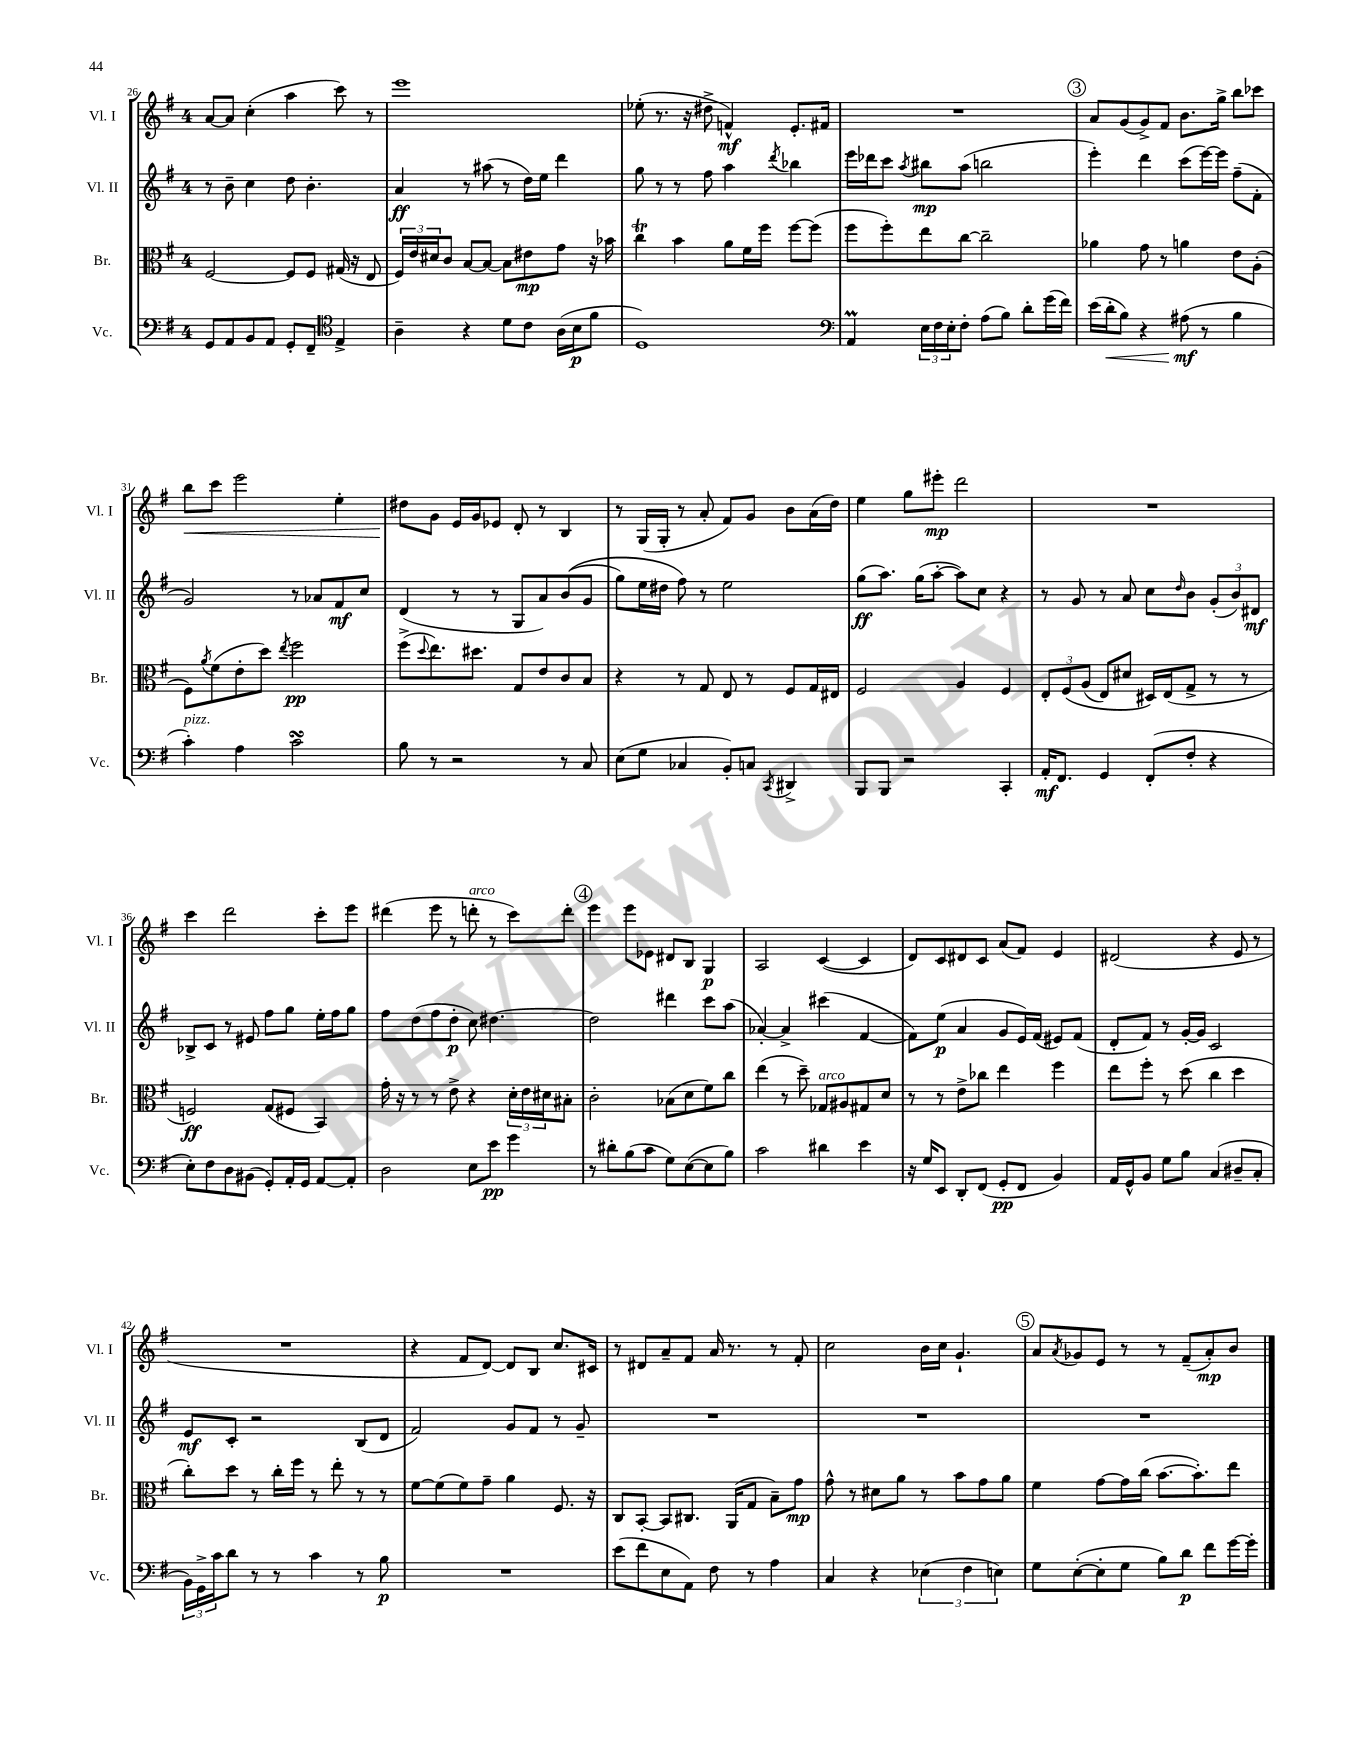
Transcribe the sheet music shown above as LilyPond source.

<<
\new StaffGroup <<
\new Staff = "s0" \with { instrumentName = "Vl. I" shortInstrumentName = "Vl. I" } {
    \clef treble \key g \major \once \override Staff.TimeSignature.style = #'single-digit \time 4/4
    a'8~ a'8 c''4-.( a''4 c'''8) r8 |
    e'''1 |
    ees''8-.( r8. r16 dis''8-> f'4-^\mf) e'8.-. fis'16 |
    R1 |
    \mark \markup { \circle "3" } a'8 g'8( g'8->) fis'8 b'8. g''16-> b''8 ces'''8 |
    b''8\< c'''8 e'''2 e''4-. |
    dis''8\! g'8 e'16 g'16 ees'8 d'8-. r8 b4 |
    r8 g16( g16-. r8 a'8-. fis'8) g'8 b'8 a'16( d''16) |
    e''4 g''8 eis'''8-.\mp d'''2 |
    R1 |
    c'''4 d'''2 c'''8-. e'''8 |
    dis'''4( e'''8 r8 d'''8-.^\markup { \italic "arco" } r8 c'''8) d'''8-. |
    \mark \markup { \circle "4" } e'''4 e'''8 ees'8 dis'8 b8 g4\p |
    a2 c'4~( c'4 |
    d'8) c'8 dis'8 c'8 a'8( fis'8) e'4 |
    dis'2( r4 e'8 r8 |
    R1 |
    r4 fis'8 d'8~) d'8 b8 c''8. cis'16 |
    r8 dis'8 a'8-- fis'8 a'16 r8. r8 fis'8-. |
    c''2 b'16 c''16 g'4.-! |
    \mark \markup { \circle "5" } a'8 \acciaccatura { a'8 } ges'8 e'8 r8 r8 fis'8--( a'8-.\mp) b'8 \bar "|." |
}
\new Staff = "s1" \with { instrumentName = "Vl. II" shortInstrumentName = "Vl. II" } {
    \clef treble \key g \major \once \override Staff.TimeSignature.style = #'single-digit \time 4/4
    r8 b'8-- c''4 d''8 b'4.-. |
    a'4\ff r8 ais''8( r8 d''16) e''16 d'''4 |
    g''8 r8 r8 fis''8 a''4 \acciaccatura { d'''8 } bes''4 |
    e'''16 des'''16 c'''8 \acciaccatura { a''8 } bis''8\mp a''8( b''2 |
    \mark \markup { \circle "3" } e'''4-.) d'''4 c'''8( e'''16~) e'''16 fis''8--( fis'8-. |
    g'2) r8 aes'8 fis'8\mf c''8 |
    d'4( r8 r8 g8 a'8) b'8(\( g'8 |
    g''8) e''16 dis''16 fis''8\) r8 e''2 |
    g''8\ff( a''8.) g''16( a''8~-. a''8) c''8 r4 |
    r8 g'8 r8 a'8 c''8 \grace { d''16 } b'8 \tuplet 3/2 { g'8-.( b'8) dis'8\mf } |
    bes8-> c'8 r8 eis'8 fis''8 g''8 e''16-. fis''16 g''8 |
    fis''8 d''8( fis''8 d''8-.\p c''8) dis''4.~ |
    \mark \markup { \circle "4" } dis''2 dis'''4 c'''8 a''8( |
    aes'4~-.) aes'4-> cis'''4( fis'4~ |
    fis'8) e''8\p( a'4 g'8 e'16) fis'16( eis'8) fis'8( |
    d'8-. fis'8) r8 g'16~-. g'16 c'2 |
    e'8\mf c'8-. r2 b8( d'8 |
    fis'2) g'8 fis'8 r8 g'8-- |
    R1 |
    R1 |
    \mark \markup { \circle "5" } R1 \bar "|." |
}
\new Staff = "s2" \with { instrumentName = "Br." shortInstrumentName = "Br." } {
    \clef alto \key g \major \once \override Staff.TimeSignature.style = #'single-digit \time 4/4
    fis2~ fis8 fis8 gis16( r16 e8 |
    \tuplet 3/2 { fis16) e'16 dis'16 } c'8 b8~ b8~ b8 eis'8\mp g'8 r16 bes'16 |
    c''4\trill b'4 a'8 fis'16 fis''16 fis''8~ fis''8( |
    fis''8 fis''8-.) e''8 c''8~ c''2-- |
    \mark \markup { \circle "3" } aes'4 g'8 r8 a'4 e'8 a8-.( |
    fis8) \acciaccatura { a'8 } fis'8( e'8-. d''8) \acciaccatura { e''8 } fis''2\pp |
    fis''8->( \appoggiatura { d''8 } e''8.) dis''8. g8 e'8 c'8 b8 |
    r4 r8 g8 e8 r8 fis8 g16 eis16 |
    fis2 a4 fis4 |
    \tuplet 3/2 { e8-. fis8\( a8( } e8) dis'8 dis16\) e16( g8-> r8 r8 |
    f2\ff) g8( fis8 b,4) |
    g'16-. r16 r8 r8 e'8-> r4 \tuplet 3/2 { d'16-. e'16 dis'16 } bis8-. |
    \mark \markup { \circle "4" } c'2-. bes8( d'8 fis'8) c''8 |
    e''4( r8 d''8--) ges8^\markup { \italic "arco" } ais8 gis8 d'8 |
    r8 r8 e'8-> ces''8 e''4 fis''4 |
    e''8 fis''8-. r8 d''8( c''4 d''4 |
    c''8-.) d''8 r8 c''16-. fis''16 r8 e''8-. r8 r8 |
    fis'8~ fis'8( fis'8) g'8-- a'4 fis8. r16 |
    c8 b,8~-. b,8 cis8. a,16( g8 b8--) g'8\mp |
    g'8-^ r8 dis'8 a'8 r8 b'8 g'8 a'8 |
    \mark \markup { \circle "5" } fis'4 g'8~ g'16 c''16( b'8.~ b'8.-.) e''8 \bar "|." |
}
\new Staff = "s3" \with { instrumentName = "Vc." shortInstrumentName = "Vc." } {
    \clef bass \key g \major \once \override Staff.TimeSignature.style = #'single-digit \time 4/4
    g,8 a,8 b,8 a,8 g,8-. fis,8-- \clef tenor e4-> |
    a4-- r4 d'8 c'8 a16( b16\p fis'8 |
    d1) |
    \clef bass a,4\prall \tuplet 3/2 { e16 fis16 e16-. } fis8-. a8( b8) d'8-. g'16( fis'16) |
    \mark \markup { \circle "3" } e'16( d'16-.\< b8) r4 ais8\mf\!( r8 b4 |
    c'4-.^\markup { \italic "pizz." }) a4 c'2\turn |
    b8 r8 r2 r8 c8 |
    e8( g8 ces4 b,8-.) c8 \acciaccatura { c,8 } dis,4-> |
    b,,8 b,,8 r2 c,4-. |
    a,16-.\mf fis,8. g,4 fis,8-.( fis8-. r4 |
    e8-.) fis8 d8 bis,8( g,8-.) a,16-. g,16 a,8~ a,8-. |
    d2 e8 e'8\pp g'4 |
    \mark \markup { \circle "4" } r8 dis'8-. b8( c'8 g8) e8~( e8 b8) |
    c'2 dis'4 e'4 |
    r16 g16 e,8 d,8-. fis,8( g,8-.\pp fis,8 b,4) |
    a,16 g,16-^ b,8 g8 b8 c4( dis8-- c8-. |
    \tuplet 3/2 { b,16) g,16-> c'16 } d'8 r8 r8 c'4 r8 b8\p |
    R1 |
    e'8( fis'8 e8 a,8) fis8 r8 a4 |
    c4 r4 \tuplet 3/2 { ees4( fis4 e4) } |
    \mark \markup { \circle "5" } g8 e8~-.( e8-. g8 b8) d'8\p fis'8 g'16~ g'16-. \bar "|." |
}
>>
>>
\layout { \context { \Score currentBarNumber = #26 } }
